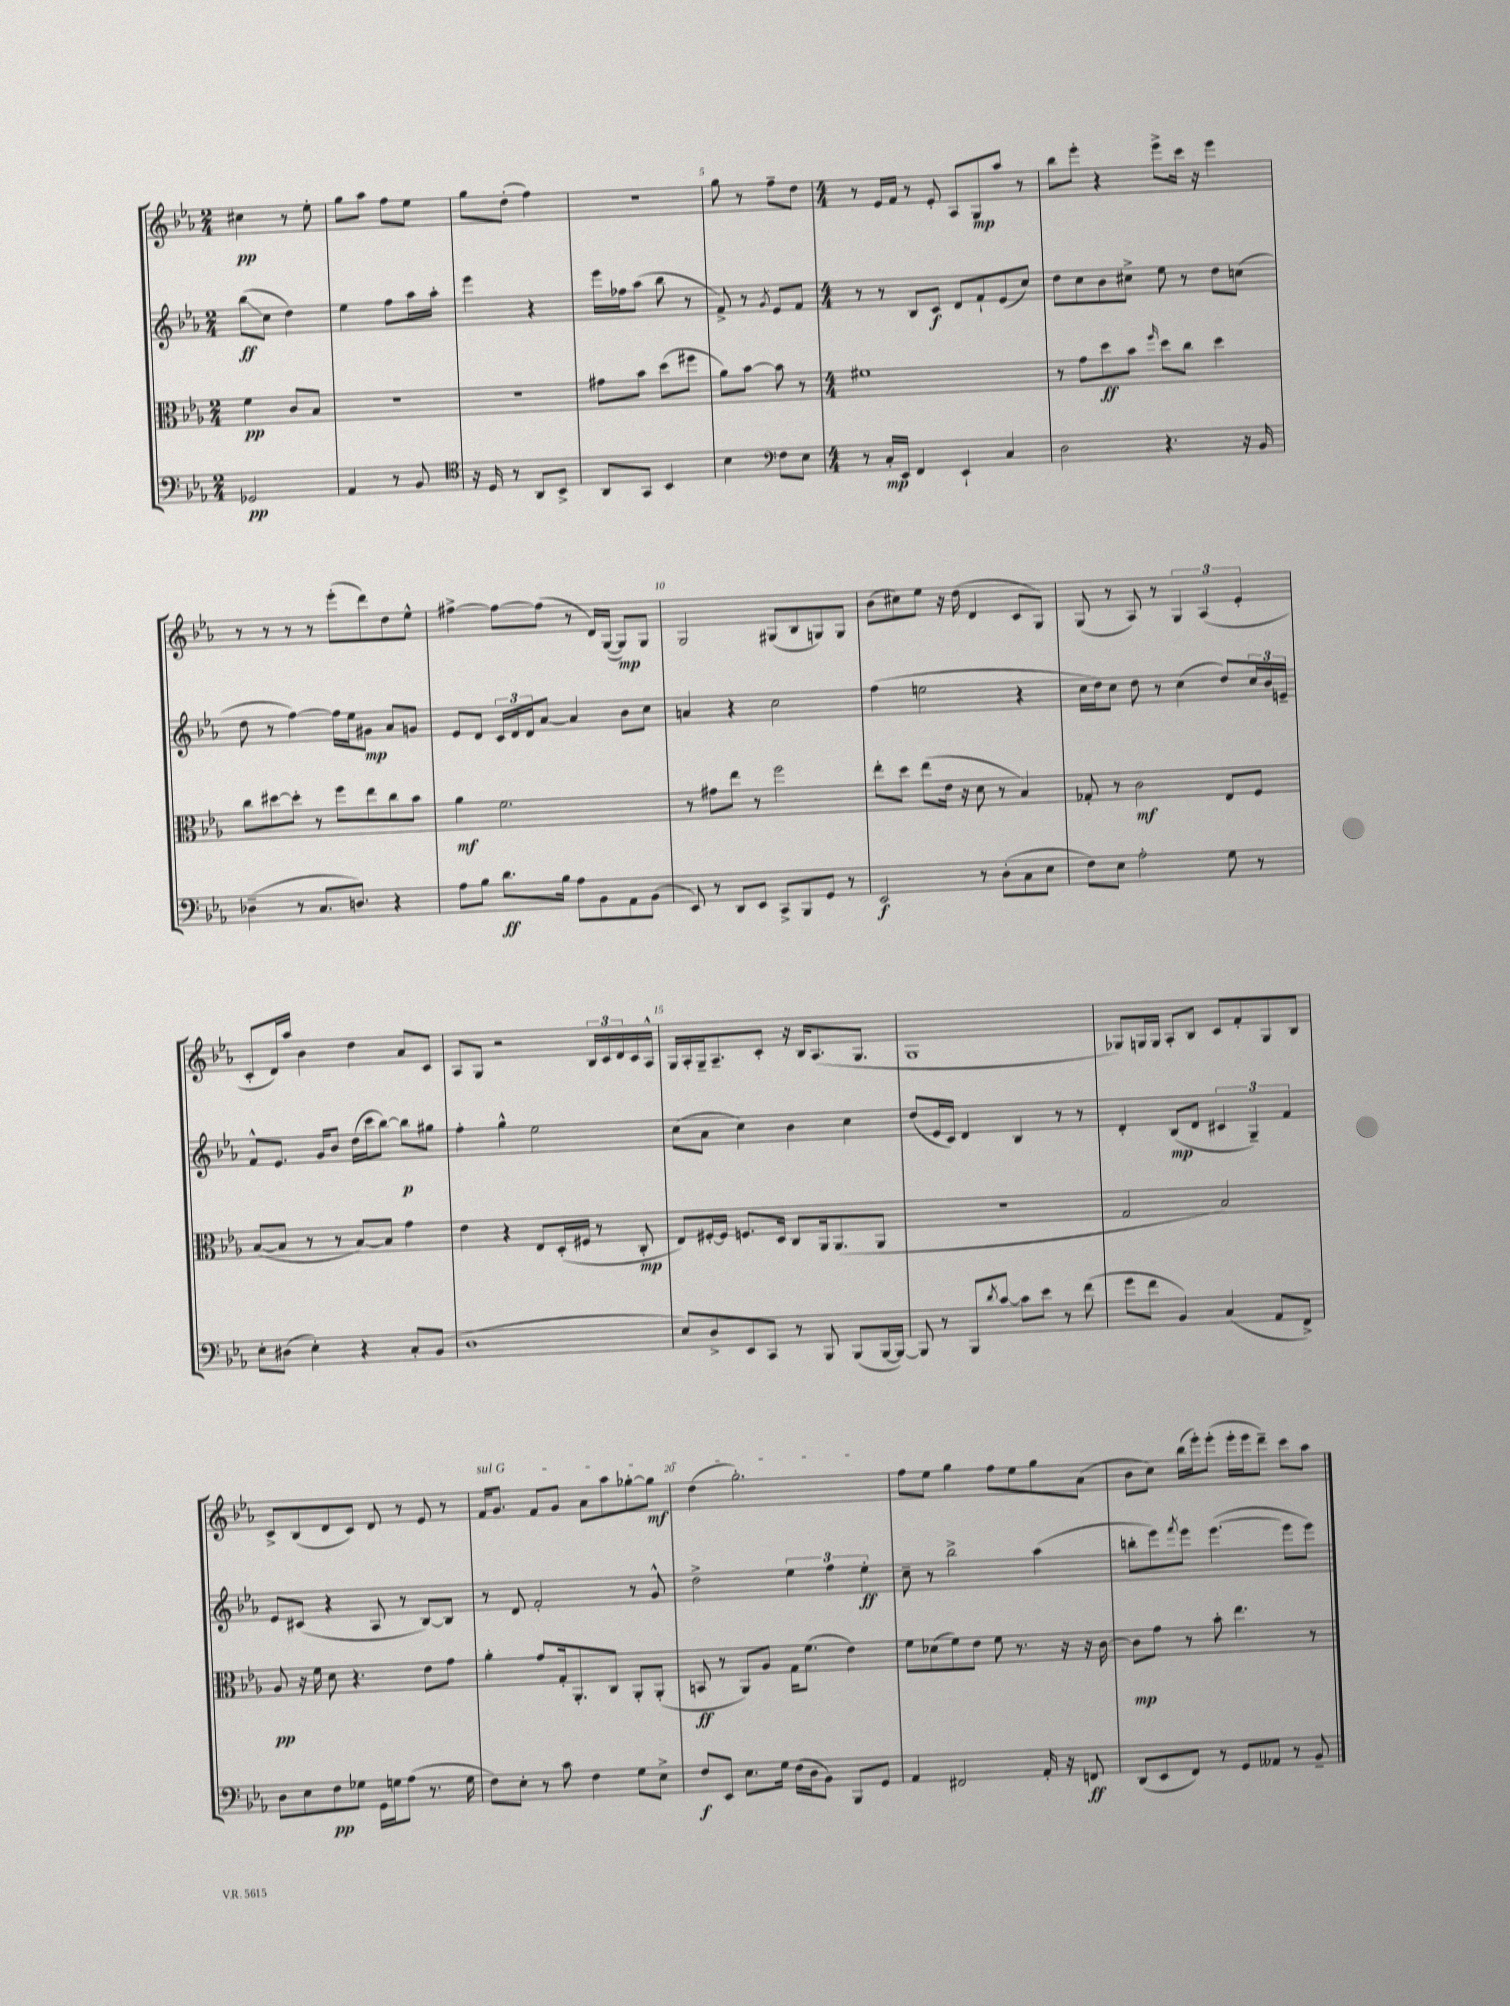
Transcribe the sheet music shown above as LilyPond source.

<<
\new StaffGroup <<
\new Staff = "s0" {
    \clef treble \key ees \major \numericTimeSignature \time 2/4
    cis''4\pp r8 ees''8-. |
    g''8 aes''8 f''8 ees''8 |
    g''8 d''8-.( f''4) |
    r2 |
    g''8 r8 f''8-- d''8 |
    \numericTimeSignature \time 4/4 r8 ees'16 f'16 r8 ees'8-. aes8 g8\mp aes''8 r8 |
    bes''8 ees'''8-. r4 ees'''8-> c'''16 r16 ees'''4 |
    r8 r8 r8 r8 ees'''8-.( d'''8) d''8 ees''8-^ |
    fis''4~-> fis''8~ fis''8( r8 d'16) g16~( g8\mp) g8 |
    g2 gis8( bes8 g8) g8 |
    bes'8( cis''8) ees''8 r16 d''16( d'4 c'8 g8) |
    g8( r8 aes8) r8 \tuplet 3/2 { g4 aes4( ees'4-. } |
    c'8-. d'16) aes''16 bes'4 d''4 aes'8 c'8 |
    aes8 g8 r2 \tuplet 3/2 { bes16 c'16 d'16 } c'16 aes16-^ |
    g16 aes16-. g16-- aes8.-- c'8-. r16 bes16 aes8.( g8. |
    g1 |
    ges8) g16 g16 aes8-. bes8 c'8 f'8-. g8 bes8 |
    c'8-> bes8( d'8 c'8) d'8 r8 ees'8 r8 |
    \once \override TextSpanner.bound-details.left.text = \markup { \italic "sul G" } f'16\startTextSpan g'8. f'8 g'8 aes'8 aes''8 ges''8~-. ges''8\mf |
    d''4( g''2.-.\stopTextSpan) |
    f''8 ees''8 g''4 f''8 ees''8 g''8 aes'8( |
    bes'8 c''8) bes''16( ees'''16-.) ees'''8-.( ees'''16-. ees'''16 d'''8--) c'''8 aes''8 \bar "|." |
}
\new Staff = "s1" {
    \clef treble \key ees \major \numericTimeSignature \time 2/4
    bes''8\glissando\ff( c''8 d''4) |
    ees''4 f''8 aes''16 aes''16-. |
    ees'''4 r4 |
    ees'''16 fes''16 aes''8( bes''8 r8 |
    f'8->) r8 \acciaccatura { g'8 } ees'8 f'8 |
    \numericTimeSignature \time 4/4 r8 r8 bes8 c'8\f d'8 f'8-! ees'8( c''8) |
    d''8 c''8 bes'8 cis''8-> ees''8 r8 d''8 c''8( |
    d''8 r8 f''4~) f''16 ees''16 gis'8\mp aes'8 g'8 |
    ees'8 d'8 \tuplet 3/2 { c'16 d'16 d'16 } aes'8~ aes'4 bes'8 c''8 |
    a'4 r4 c''2 |
    f''4( e''2 r4 |
    c''16 d''16) c''8 d''8 r8 c''4( d''8) \tuplet 3/2 { c''16 bes'16 e'16-- } |
    f'8-^ ees'8. g'16 bes'8 d''16( c'''16 bes''8~) bes''8\p gis''8 |
    f''4-. g''4-^ ees''2 |
    c''8( aes'8 c''4) bes'4 c''4 |
    d''8( ees'16 c'16) d'4 bes4 r8 r8 |
    d'4-. bes8\mp( d'8 \tuplet 3/2 { cis'4 g4--) f'4 } |
    ees'8 cis'8( r4 aes8 r8 bes8~) bes8 |
    r8 d'8 f'2-. r8 g'8-^ |
    d''2-> \tuplet 3/2 { ees''4 f''4 ees''4-.\ff } |
    c''8-- r8 bes''2-> aes''4( |
    b''8-. ees'''8) \acciaccatura { f'''8 } ees'''8 ees'''4.~( ees'''8 ees'''8) \bar "|." |
}
\new Staff = "s2" {
    \clef alto \key ees \major \numericTimeSignature \time 2/4
    f'4\pp c'8 bes8 |
    R2 |
    R2 |
    gis'8 bes'8 d''8( fis''8 |
    aes'8) bes'8~ bes'8 r8 |
    \numericTimeSignature \time 4/4 fis'1 |
    r8 g'8 d''8\ff bes'8 \grace { f''16 } d''8 c''8 d''4 |
    c''8 dis''8~ dis''8-. r8 f''8 ees''8 c''8 bes'8 |
    aes'4\mf f'2. |
    r8 gis'8 ees''8 r8 f''2 |
    ees''8-. d''8 ees''8( ees'16 r16 d'8 r8 bes4) |
    ges8-. r8 c'2\mf ees8 f8 |
    bes8~( bes8 r8 r8 bes8~) bes8 g'4 |
    ees'4 r4 ees8 d16-.( fis16 r8 c8-.\mp |
    ees8) fis16~-. fis16 f8. d16 c8 aes,16 aes,8.( aes,8 |
    R1 |
    g2 bes2) |
    aes8\pp r16 f'16 d'8 r4. ees'8 g'8 |
    aes'4-. g'8 g16-. aes,8.-. c8 aes,8-. aes,8-.( |
    b,8\ff r8 aes,8) aes8 g16 f'8.( ees'4) |
    f'8 des'8( f'8) ees'8 f'8 r8. r16 r16 c'16~ |
    c'8\mp g'8 r8 bes'8-. ees''4. r8 \bar "|." |
}
\new Staff = "s3" {
    \clef bass \key ees \major \numericTimeSignature \time 2/4
    ges,2\pp |
    aes,4 r8 bes,8 |
    \clef tenor r16 d16 r8 aes,8 bes,8-> |
    aes,8 g,8 bes,4 |
    bes4 \clef bass f8 ees8 |
    \numericTimeSignature \time 4/4 r8 c16-.\mp ees,16 f,4 ees,4-! c4 |
    d2 r4. r16 bes,16 |
    des4--( r8 c8. d8.) r4 |
    aes8 bes8 d'8.\ff bes16 aes8 bes,8 aes,8 bes,8( |
    ees,8) r8 d,8 ees,8 c,8-> bes,,8 g,8 r8 |
    ees,2\f r8 d8-.( c8 ees8 |
    f8) ees8 aes2-. g8 r8 |
    ees8-. dis8( ees4-.) r4 c8-. bes,8( |
    d1 |
    ees8) d8-> ees,8 c,8 r8 bes,,8 bes,,8( bes,,16~ bes,,16~) |
    bes,,8 r8 bes,,8 \acciaccatura { d'8 } c'8~ c'8 ees'8 r8 f'8( |
    g'8 f'8 bes,4) c4( aes,8 f,8->) |
    d8 ees8 f8\pp ges8 g,16 g16 aes8( r8. g16 |
    f8) ees8-. r8 c'8 f4 g8 ees8-> |
    f8\f ees,8 ees8. g16 f16( d16 bes,8) bes,,8 g,8 |
    aes,4 fis,2 aes,16-. r16 f,8\ff |
    d,8( ees,8 f,8) r8 g,8 aeses,8 r8 bes,8-- \bar "|." |
}
>>
>>
\layout { \context { \Score \override BarNumber.break-visibility = ##(#f #t #t) barNumberVisibility = #(every-nth-bar-number-visible 5) } }
